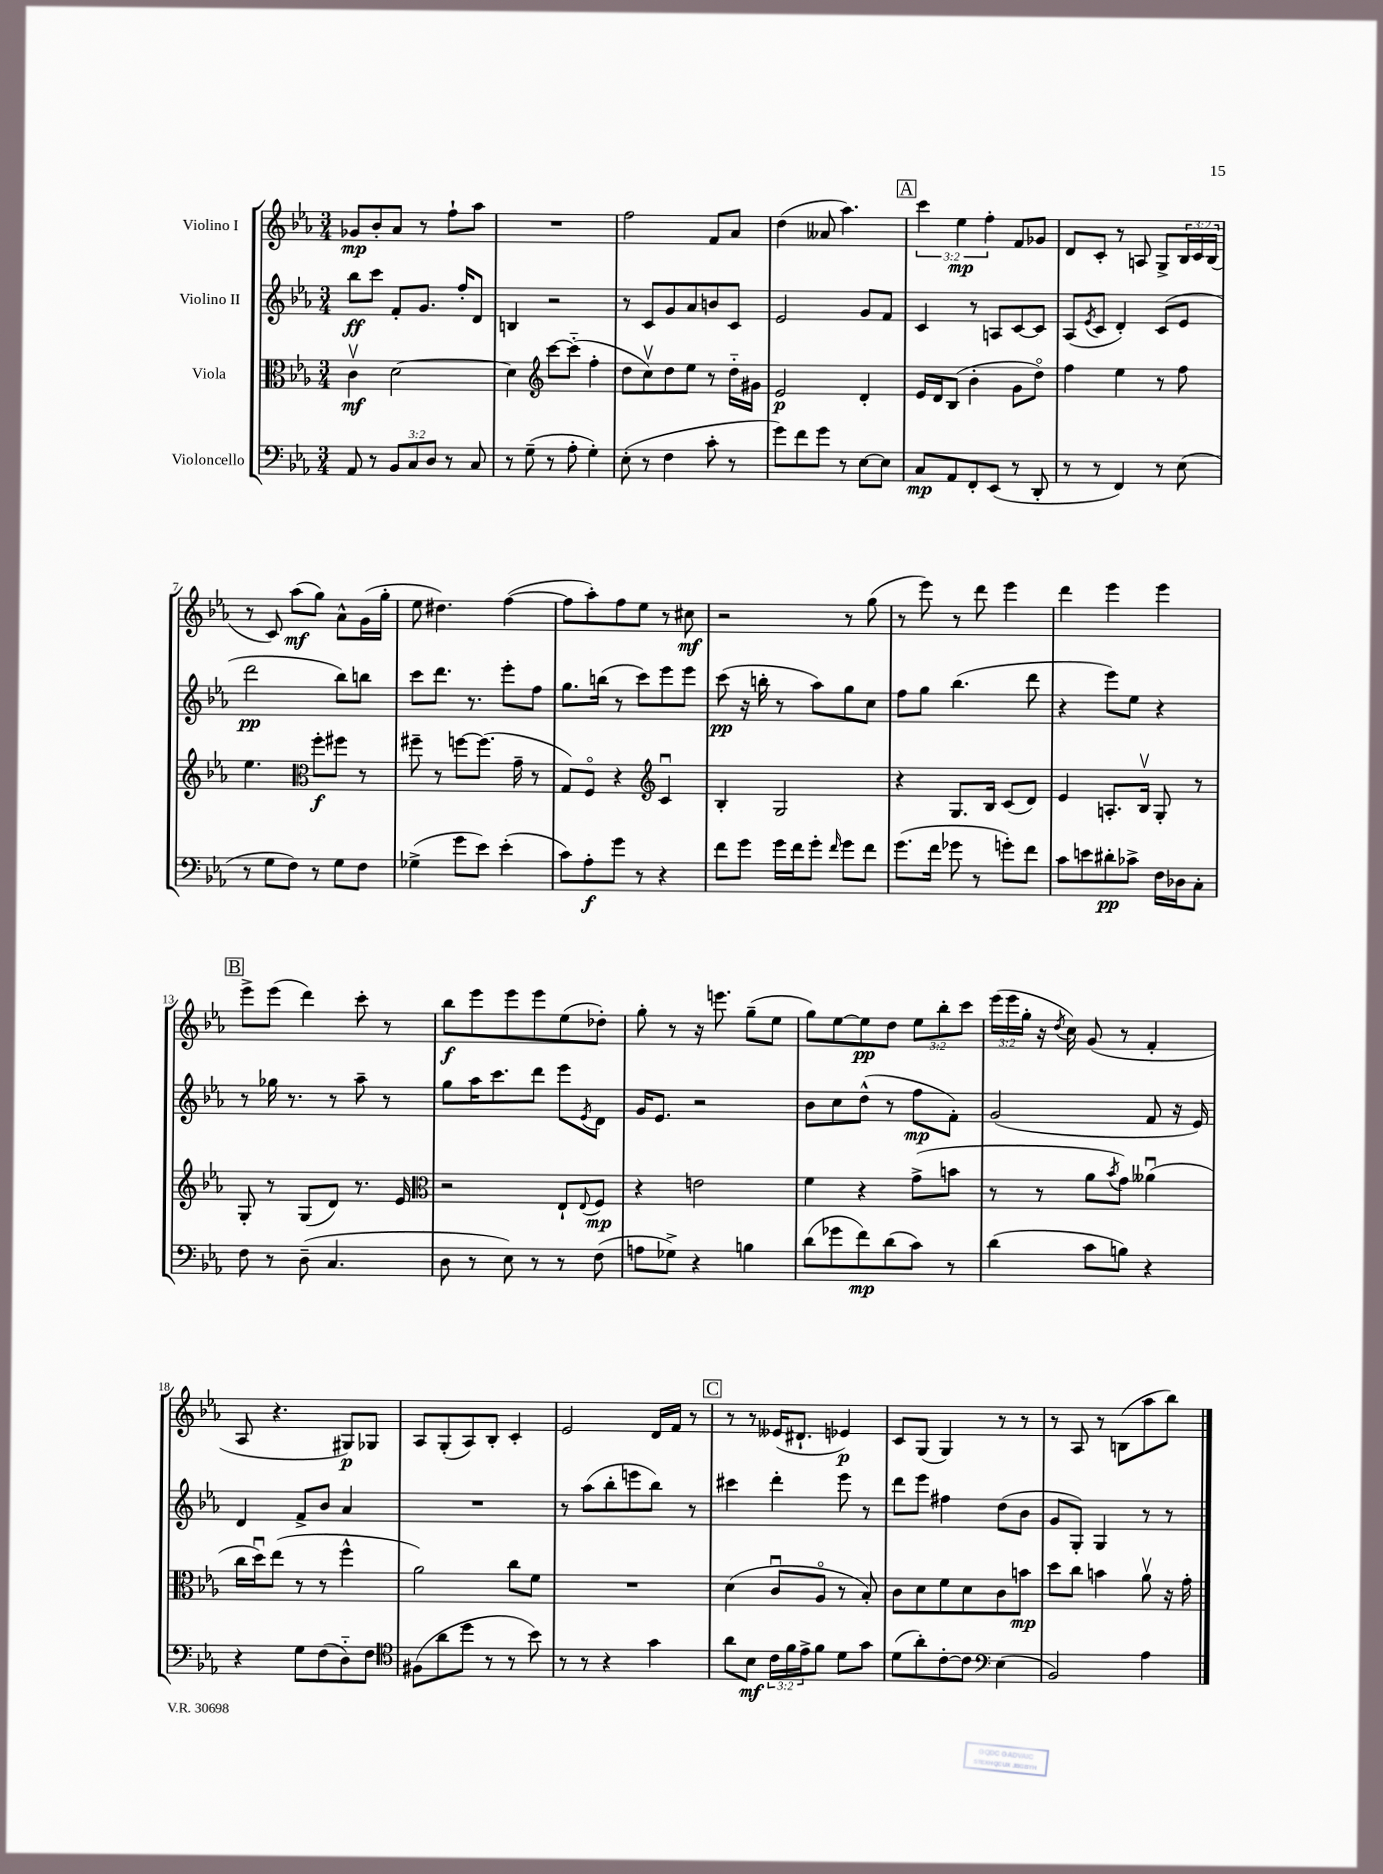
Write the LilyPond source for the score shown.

<<
\new StaffGroup <<
\new Staff = "s0" \with { instrumentName = "Violino I" } {
    \clef treble \key ees \major \numericTimeSignature \time 3/4 \override Staff.TupletNumber.text = #tuplet-number::calc-fraction-text
    ges'8\mp bes'8-. aes'8 r8 f''8-! aes''8 |
    R2. |
    f''2 f'8 aes'8 |
    d''4( aeses'8 aes''4.) |
    \mark \markup { \box "A" } \tuplet 3/2 { c'''4 ees''4\mp f''4-. } f'8 ges'8 |
    d'8 c'8-. r8 a8 g8-> \tuplet 3/2 { bes16 c'16 bes16( } |
    r8 c'8) aes''8\mf( g''8) aes'8-^ g'16( g''16-. |
    ees''8 dis''4.) f''4~( |
    f''8 aes''8-.) f''8 ees''8 r8 cis''8\mf |
    r2 r8 g''8( |
    r8 ees'''8) r8 d'''8 ees'''4 |
    d'''4 ees'''4 ees'''4 |
    \mark \markup { \box "B" } ees'''8-> ees'''8( d'''4) c'''8-. r8 |
    bes''8\f ees'''8 ees'''8 ees'''8 ees''8( des''8-.) |
    g''8-. r8 r16 e'''8. g''8--( ees''8 |
    g''8) ees''8~ ees''8\pp d''8 \tuplet 3/2 { ees''8 bes''8-. c'''8 } |
    \tuplet 3/2 { ees'''16( ees'''16 g''16-. } r16 \acciaccatura { d''8 } c''16) g'8( r8 f'4-. |
    aes8 r4. gis8\p) ges8 |
    aes8 g8-.( aes8) bes8-. c'4-. |
    ees'2 d'16 f'16 r8 |
    \mark \markup { \box "C" } r8 r8 eeses'16( dis'8.-! ees'4\p) |
    c'8 g8( g4) r8 r8 |
    r8 aes8 r8 b8( aes''8 bes''8) \bar "|." |
}
\new Staff = "s1" \with { instrumentName = "Violino II" } {
    \clef treble \key ees \major \numericTimeSignature \time 3/4
    bes''8\ff c'''8 f'8-. g'8. f''16-. d'8 |
    b4 r2 |
    r8 c'8 g'8 aes'8 b'8 c'8 |
    ees'2 g'8 f'8 |
    \mark \markup { \box "A" } c'4 r8 a8 c'8~ c'8 |
    aes8( \acciaccatura { ees'8 } c'8 d'4-.) c'8( ees'8 |
    d'''2\pp bes''8) b''8 |
    c'''8 d'''8. r8. ees'''8-. f''8 |
    g''8. b''16( r8 c'''8) ees'''8 ees'''8 |
    c'''8\pp( r16 b''16-. r8 aes''8) g''8 c''8 |
    f''8 g''8 bes''4.( d'''8 |
    r4 ees'''8) ees''8 r4 |
    \mark \markup { \box "B" } r8 ges''16 r8. r8 aes''8-- r8 |
    g''8 aes''16 c'''8. d'''8 ees'''8 \acciaccatura { ees'8 } d'8 |
    g'16 ees'8. r2 |
    bes'8 c''8 d''8-^( r8 f''8\mp f'8-.) |
    g'2( f'8 r16 ees'16) |
    d'4 f'8-> bes'8 aes'4 |
    R2. |
    r8 aes''8( bes''8-. e'''8 bes''8) r8 |
    \mark \markup { \box "C" } cis'''4 d'''4-. ees'''8 r8 |
    d'''8 ees'''8 fis''4 d''8( bes'8 |
    g'8 g8-.) g4 r8 r8 \bar "|." |
}
\new Staff = "s2" \with { instrumentName = "Viola" } {
    \clef alto \key ees \major \numericTimeSignature \time 3/4
    c'4\upbow\mf d'2~ |
    d'4 \clef treble c'''8~ c'''8-_( f''4-. |
    d''8 c''8\upbow) d''8 ees''8 r8 d''16-_ gis'16 |
    ees'2\p d'4-. |
    \mark \markup { \box "A" } ees'16 d'16 bes8( bes'4-. g'8 d''8\flageolet) |
    f''4 ees''4 r8 f''8 |
    ees''4. \clef alto f''8-.\f fis''8 r8 |
    fis''8-- r8 f''8~ f''8.( g'16-- r8 |
    g8) f8\flageolet r4 \clef treble c'4\downbow |
    bes4-. g2 |
    r4 g8. bes16 c'8( d'8) |
    ees'4 a8.-. bes16\upbow g8-. r8 |
    \mark \markup { \box "B" } g8-. r8 g8( d'8) r8. ees'16 |
    \clef alto r2 ees8-! \appoggiatura { ees8 } f8\mp |
    r4 e'2 |
    f'4 r4 g'8->( b'8 |
    r8 r8 aes'8 \acciaccatura { bes'8 } g'8) aeses'4\downbow( |
    c''16 d''16\downbow) ees''8( r8 r8 f''4-^ |
    aes'2) c''8 f'8 |
    R2. |
    \mark \markup { \box "C" } d'4( c'8\downbow aes8\flageolet r8 bes8-.) |
    c'8 d'8 f'8 d'8 c'8 b'8\mp |
    d''8 c''8 b'4 aes'8\upbow r16 g'16-. \bar "|." |
}
\new Staff = "s3" \with { instrumentName = "Violoncello" } {
    \clef bass \key ees \major \numericTimeSignature \time 3/4 \override Staff.TupletNumber.text = #tuplet-number::calc-fraction-text
    aes,8 r8 \tuplet 3/2 { bes,8 c8 d8 } r8 c8 |
    r8 g8--( r8 aes8-. g4-.) |
    ees8-.( r8 f4 c'8-. r8 |
    g'8) f'8 g'8 r8 ees8~ ees8 |
    \mark \markup { \box "A" } c8\mp aes,8 f,8-. ees,8( r8 d,8-. |
    r8 r8 f,4) r8 ees8( |
    r8 g8 f8) r8 g8 f8 |
    ges4->( g'8 ees'8) ees'4-.( |
    c'8) aes8-.\f g'8 r8 r4 |
    f'8 g'8 g'16 f'16 g'8-. \grace { f'16 } g'8 f'8 |
    g'8.( f'16 ges'8 r8 g'8-.) f'8 |
    c'8 e'8 dis'8-.\pp ces'8-> f16 des16 c8-. |
    \mark \markup { \box "B" } f8 r8 d8--( c4. |
    d8 r8 ees8) r8 r8 f8( |
    a8 ges8->) r4 b4 |
    d'8( ges'8 f'8\mp) d'8( c'8) r8 |
    d'4( c'8 b8) r4 |
    r4 g8 f8( d8-_) f8 |
    \clef tenor fis8( aes'8 d''8 r8 r8 bes'8) |
    r8 r8 r4 g'4 |
    \mark \markup { \box "C" } aes'8 bes8\mf \tuplet 3/2 { c'16 f'16 ees'16-> } f'8 d'8 g'8 |
    d'8( aes'8-.) c'8~-. c'8 \clef bass ees4( |
    bes,2) aes4 \bar "|." |
}
>>
>>
